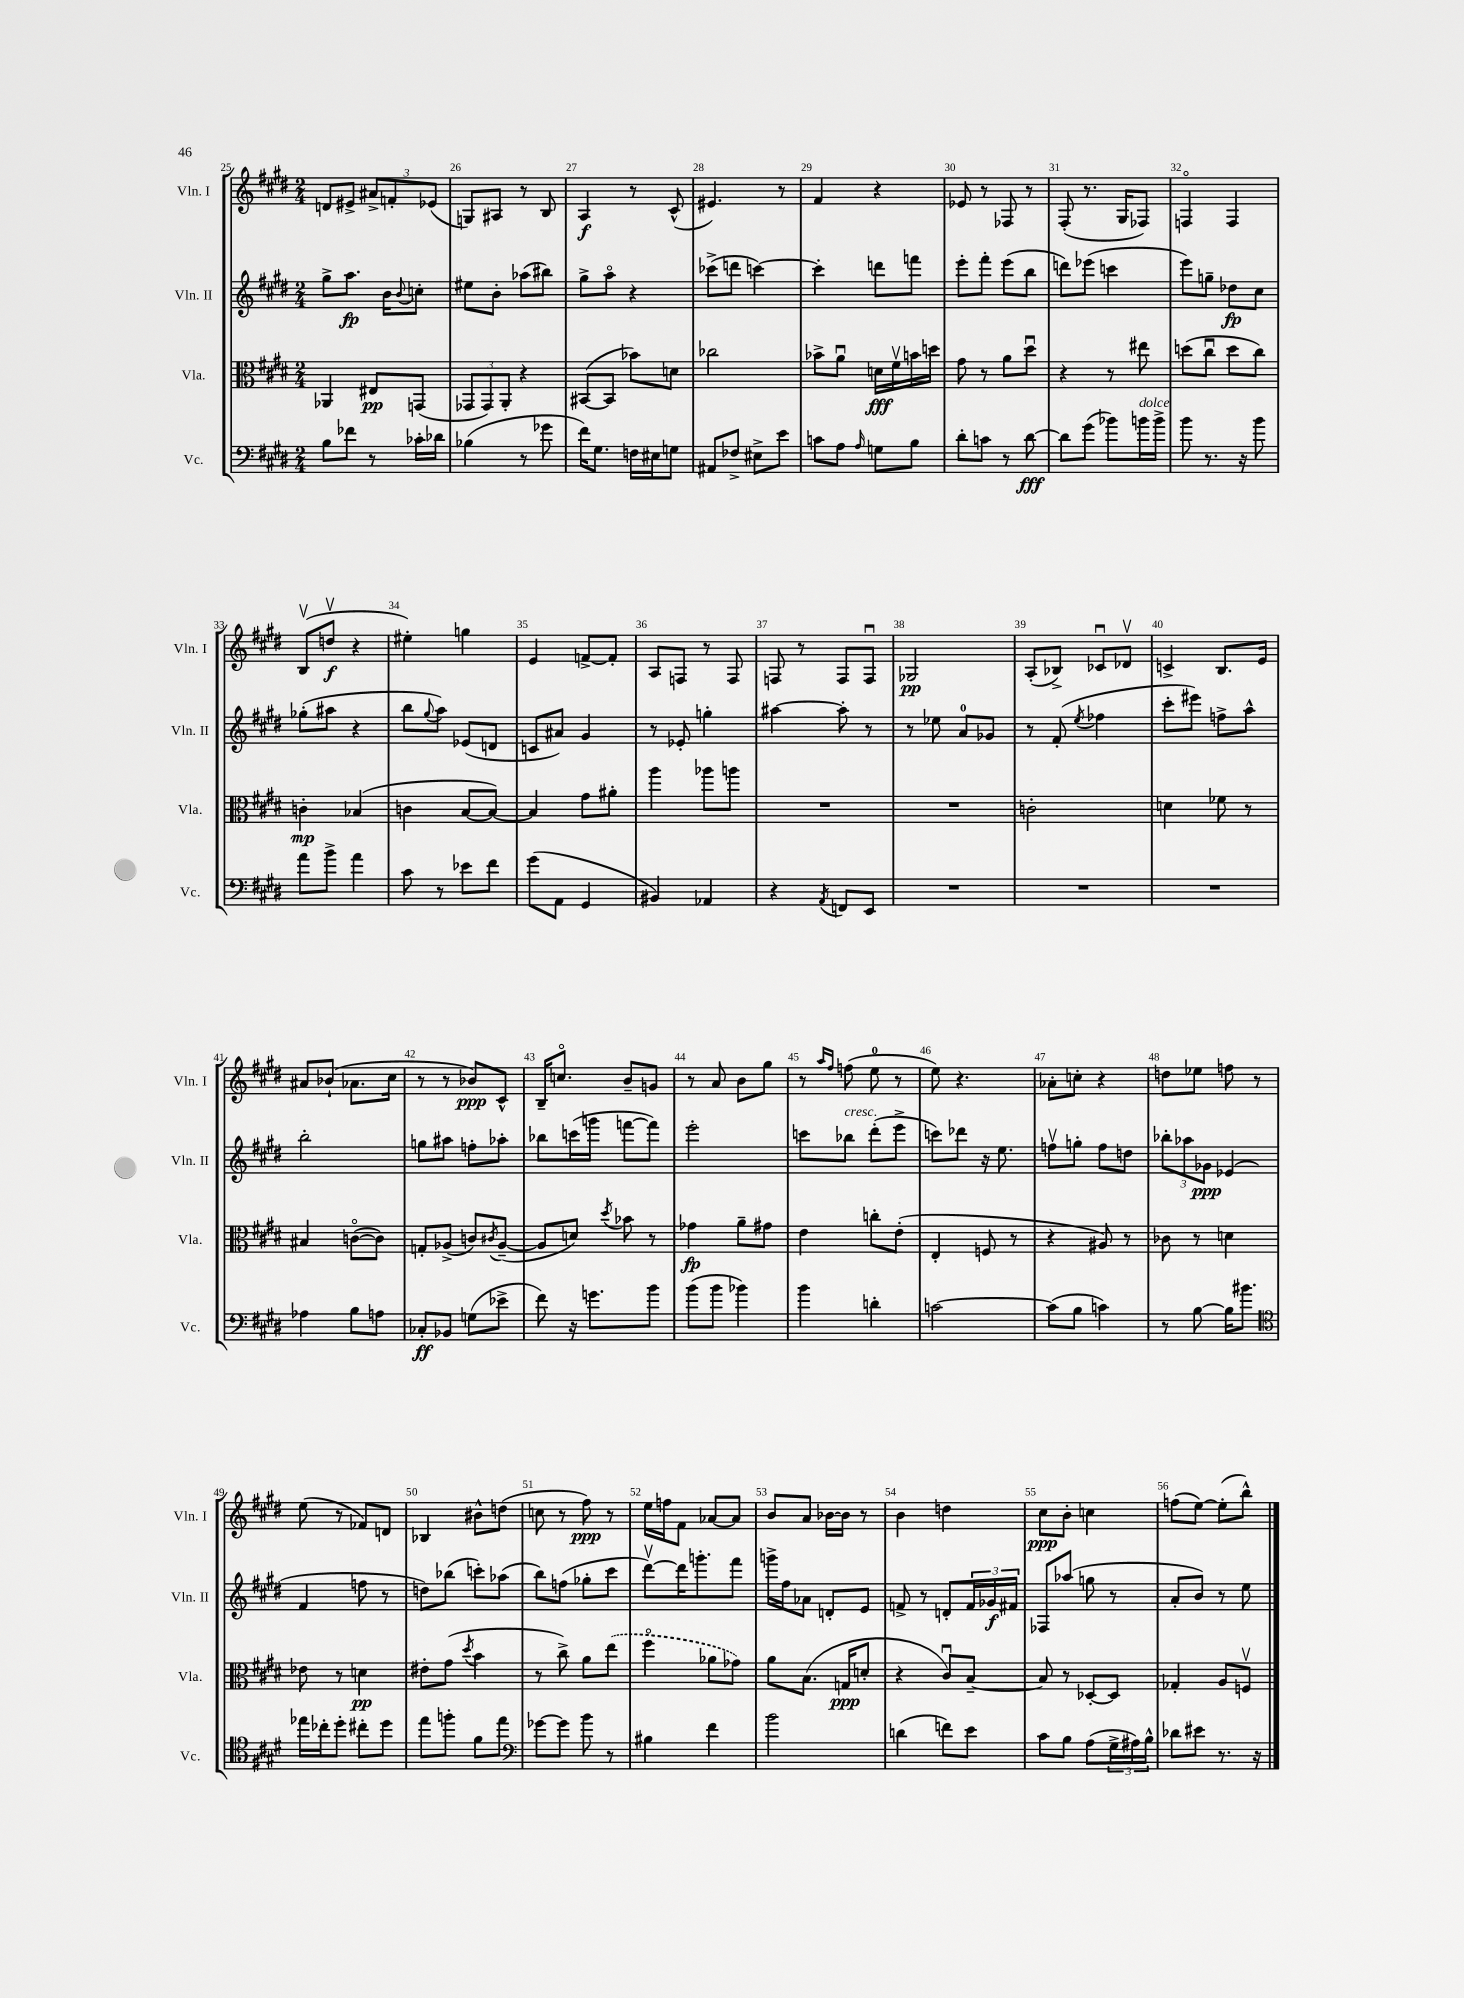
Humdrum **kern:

**kern	**kern	**kern	**kern
*staff4	*staff3	*staff2	*staff1
*clefF4	*clefC3	*clefG2	*clefG2
*k[f#c#g#d#]	*k[f#c#g#d#]	*k[f#c#g#d#]	*k[f#c#g#d#]
*M2/4	*M2/4	*M2/4	*M2/4
8B\L	4AA-/	8gg#^\L	8d/L
8f-\J	.	8.aa\J	8e#^/J
8r	8E#/L	.	12a#^/L
.	.	16b\LK	.
.	.	.	12f'/
.	.	8qqb/	.
16c-'\LL	(8GG/J	8cc'\J	.
.	.	.	(12e-/J
16d-\JJ	.	.	.
=	=	=	=
(4B-\	12GG-/L	8ee#\L	8G/L)
.	12GG-/)	.	.
.	.	8b'\J	8A#/J
.	12AA'/J	.	.
8r	4r	(8aa-\L	8r
8g-\	.	8bb#\J)	8B/
=	=	=	=
16f#\LK)	([8BB#/L	8gg#^\L	4A/
8.G#\J	.	.	.
.	8BB#/]J	8aao\J	.
16F\LL	8b-\L)	4r	8r
16E#\J	.	.	.
8G\J	8d\J	.	(8c#^^/
=	=	=	=
8AA#/L	2cc-\	(8ccc-^\L	4.e#/)
8F-^/J	.	8ddd\J	.
8E#^\L	.	[4ccc\)	.
8e\J	.	.	8r
=	=	=	=
8c\L	8b-^\L	4ccc'\]	4f#/
8A\J	8au\J	.	.
16qqA/	.	.	.
8G\L	16d\LL	8ddd\L	4r
.	16f#v\	.	.
8B\J	16b\	8fff\J	.
.	16dd\JJ	.	.
=	=	=	=
8d#'\L	8g#\	8eee'\L	8e-/
8c\J	8r	8fff#'\J	8r
8r	8a\L	(8eee\L	8F-/
[8d#\	8dd#u\J	8bb\J	8r
=	=	=	=
8d#\]L	4r	8ddd\L)	(8F#'/
(8g#\J	.	(8eee-\J	8.r
8b-\L)	8r	4ccc\	.
.	.	.	16G#/LK
16b\L	8ee#\	.	8F-/J)
16b^\JJ	.	.	.
=	=	=	=
8b\	(8dd\L	8eee\L)	4Fo/
8.r	8cc#u\J	8gg~\J	.
.	8dd\L	8dd-\L	4F/
16r	.	.	.
8b\	8cc#\J)	8cc#\J	.
=	=	=	=
8a\L	4c'\	(8gg-'\L	(8Bv/L
8b^\J	.	8aa#\J	8ddv/J
4a\	(4B-/	4r	4r
=	=	=	=
8c#\	4c\	8bb\L	4ee#'\)
.	.	8qqgg#/	.
8r	.	8aa\J)	.
8e-\L	[8B/L	(8e-/L	4gg\
8f#\J	8B/_J)	8d/J	.
=	=	=	=
(8g#\L	4B/]	8c/L	4e/
8AA\J	.	8a#/J)	.
4GG#/	8g#\L	4g#/	[8f^/L
.	8a#'\J	.	8f'/]J
=	=	=	=
4BB#/)	4aa\	8r	8A/L
.	.	8e-'/	8F/J
4AA-/	8aa-\L	4gg'\	8r
.	8aa\J	.	8F/
=	=	=	=
4r	2r	[4aa#\	8F/
.	.	.	8r
8qAA/	.	.	.
8FF/L	.	8aa#'\]	8F/L
8EE/J	.	8r	8Fu/J
=	=	=	=
2r	2r	8r	2G-/
.	.	8ee-\	.
.	.	8a/L	.
.	.	8g-/J	.
=	=	=	=
2r	2c'\	8r	(8A'/L
.	.	(8f#'/	8B-^/J)
.	.	8qee/	.
.	.	4ff-\	8c-u/L
.	.	.	8d-v/J
=	=	=	=
2r	4d\	8ccc#'\L	4c^/
.	.	8eee#\J)	.
.	8f-\	8ff^\L	8.B/L
.	8r	8aa^^\J	.
.	.	.	16e/Jk
=	=	=	=
4A-\	4B#/	2bb'\	8a#/L
.	.	.	(8b-`/J
8B\L	([8co\L	.	8.a-\L
8A\J	8c\]J)	.	.
.	.	.	16cc#\Jk
=	=	=	=
8C-'/L	8G'/L	8gg\L	8r
8BB-/J	(8A-^/J	8aa#\J	8r
(8G\L	8c/L)	8ff'\L	8b-/L)
.	8qc#/	.	.
8e-^\J	([8A-~/J	8aa-'\J	8c#^^/J
=	=	=	=
8f#\)	8A-/]L	8bb-\L	16B~/LK
.	.	.	8.cco/J
16r	8d/J)	(16ccc\L	.
8.g\L	.	16ggg\JJ	.
.	8qdd#/	.	.
.	8b-\	[8fff\L	8b~/L
8b\J	8r	8fff\]J)	8g/J
=	=	=	=
(8b\L	4g-\	2eee'\	8r
8b\J	.	.	8a/
4b-\)	8a~\L	.	8b\L
.	8g#\J	.	8gg#\J
=	=	=	=
4b\	4e\	8ccc\L	8r
.	.	.	16qqaa/LL
.	.	.	16qqff#/JJ
.	.	8bb-\J	(8ff\
4d'\	8cc'\L	(8ddd#'\L	8ee\
.	(8e'\J	8eee^\J	8r
=	=	=	=
[2c\	4E'/	8ccc\L)	8ee\)
.	.	8ddd-\J	4.r
.	8F/	16r	.
.	.	8.ee\	.
.	8r	.	.
=	=	=	=
(8c\]L	4r	8ffv\L	8a-'\L
8B\J	.	8gg'\J	8cc'\J
4c\)	8A#/)	8ff\L	4r
.	8r	8dd\J	.
=	=	=	=
8r	8c-\	12bb-'\L	8dd\L
.	.	12aa-\	.
[8B\	8r	.	8ee-\J
.	.	12g-\J	.
16B\]LK	4d\	(4e-/	8ff\
8.b#\J	.	.	.
.	.	.	8r
=	=	=	=
*clefC4	*	*	*
16ee-\LL	8e-\	4f#/	(8ee\
16cc-'\J	.	.	.
8dd#'\J	8r	.	8r
8cc#'\L	4d\	8ff\	8f-/L)
8dd#\J	.	8r	8d/J
=	=	=	=
8ee\L	8e#'\L	8dd\L)	4B-/
8ff'\J	(8g#\J	(8bb-\J	.
.	8qdd#/	.	.
8f#\L	4b\	8ccc'\L)	8b#^^\L
8ee\J	.	(8aa-\J	(8dd\J
=	=	=	=
*clefF4	*	*	*
[8g-\L	8r	8bb\L)	8cc\
8g-\]J	8cc#^\)	(8ff\J	8r
8b\	8a\L	8gg-'\L	8ff#\)
8r	(8ee\J	8ccc#\J	8r
=	=	=	=
4B#\	4ff#o\	[8ddd#v\L)	16ee\LL
.	.	.	16ff\J
.	.	16ddd#\]K	8f#\J
.	.	8.ggg'\	.
4f#\	8a-\L	.	[8a-/L
.	8g-\J)	8fff#\J	8a-/]J
=	=	=	=
2b\	8a\L	16ggg^\LL	8b/L
.	.	16ff#\J	.
.	(8.B\J	8a-\J	8a/J
.	.	8d'/L	[16b-\LL
.	16G/LK	.	16b-\]JJ
.	8d'/J	8e/J	8r
=	=	=	=
(4d\	4r	8f^/	4b\
.	.	8r	.
8f\L)	8c#u/L)	8d'/L	4dd\
8e\J	[8B~/J	24f/L	.
.	.	24g-/	.
.	.	24f#/JJ	.
=	=	=	=
8c#\L	8B/]	8F-/L	8cc#\L
8B\J	8r	(8aa-/J	8b'\J
(8A\L	[8D-'/L	8gg\	4cc\
24G#^\L	8D-/]J	8r	.
24A#\)	.	.	.
24B^^\JJ	.	.	.
=	=	=	=
8d-\L	4G-'/	8a'/L	(8ff\L
8e#\J	.	8b/J)	[8ee\J)
8.r	8A/L	8r	(8ee'\]L
.	8Fv/J	8ee\	8bb^^\J)
16r	.	.	.
==	==	==	==
*-	*-	*-	*-
